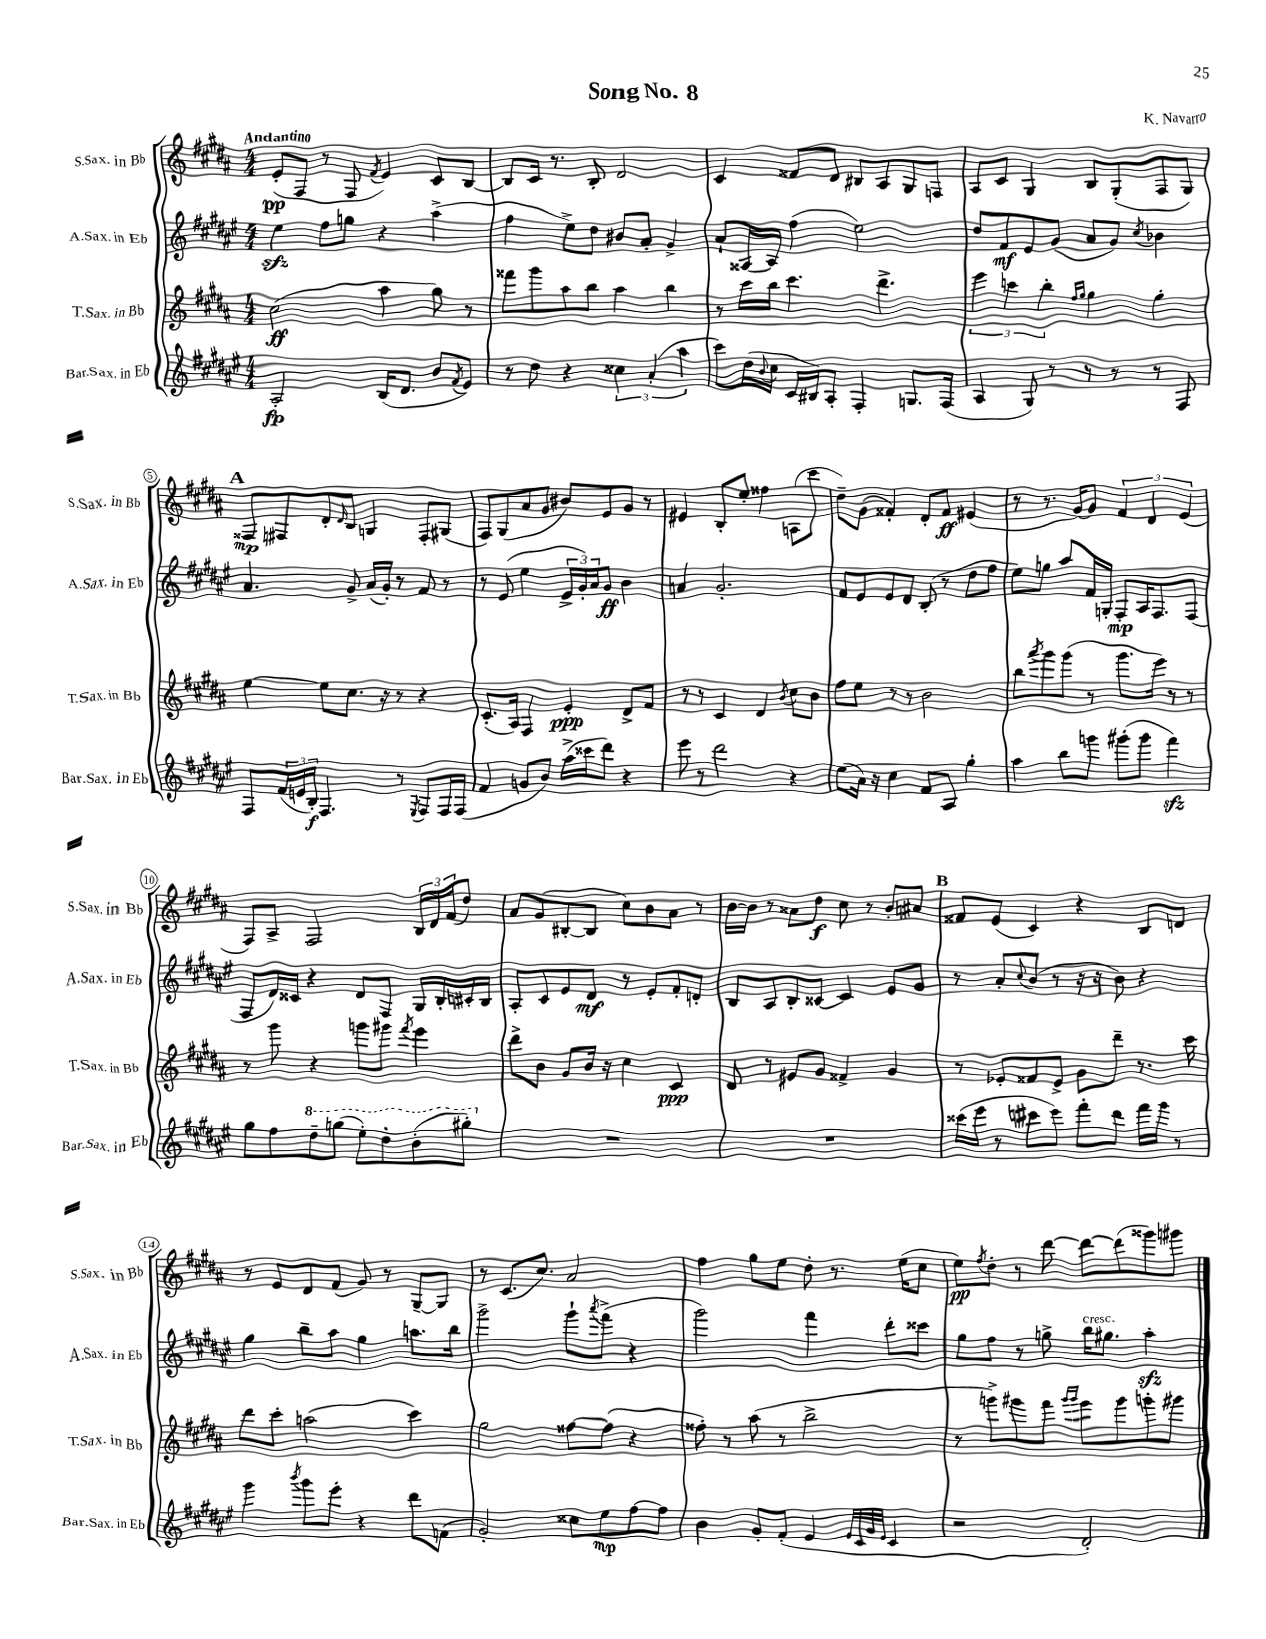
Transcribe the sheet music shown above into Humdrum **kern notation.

**kern	**kern	**kern	**kern
*staff4	*staff3	*staff2	*staff1
*clefG2	*clefG2	*clefG2	*clefG2
*k[f#c#g#d#a#e#]	*k[f#c#g#d#a#]	*k[f#c#g#d#a#e#]	*k[f#c#g#d#a#]
*M4/4	*M4/4	*M4/4	*M4/4
2A#'	(2cc#	4ee#	(8e'
.	.	.	8F#
.	.	8ff#	8r
.	.	8gg	8F#
.	.	.	8qf#
(16B	4aa#	4r	4e)
8.d#	.	.	.
8b	8gg#)	(4aa#^	8c#
8qf#	.	.	.
8e#)	8r	.	[8B
=	=	=	=
8r	8fff##	4ff#	8B]
8dd#	8ggg#	.	16c#
.	.	.	8.r
4r	8aa#	8ee#^)	.
.	8bb	8dd#	8B'
6cc##	4aa#	8b#	2d#
.	.	8a#'	.
(6a#'	.	.	.
.	4bb	4g#^	.
6aa#	.	.	.
=	=	=	=
8ccc#)	8r	8a#`	4c#
(16dd#	16ccc#	[16A##	.
8qqb	.	.	.
16cc#	16bb	16A##]	.
16c#	4.ccc#	(4ff#	8f##
16B#)	.	.	.
8A#'	.	.	8d#
4F#'	.	2ee#)	8B#
.	4.ddd#^	.	8A#
8.G	.	.	8G#
.	.	.	8F
(16F#	.	.	.
=	=	=	=
4A#	6eee	8dd#	8A#
.	.	8f#	8c#
.	6ccc	.	.
8G#)	.	8e#	4G#
.	6bb'	.	.
8r	.	(8g#	.
.	16qqff#	.	.
.	16qqgg#	.	.
8r	4gg#	8a#	8B
8r	.	8g#)	(8G#'
.	.	8qcc#	.
8r	4gg#'	4b-	8F#
8F#	.	.	8G#)
=	=	=	=
8F#	[4ee	4.a#	8F##
(24f#	.	.	8F#
24e	.	.	.
24B')	.	.	.
4.F#	8ee]	.	8d#'
.	.	.	16qqd#
.	8.cc#	8g#^	8B
.	.	(16a#	4G
.	16r	16g#')	.
8r	8r	8r	.
8qE#	.	.	.
8F#	4r	8f#	8F#'
16F#	.	8r	(8G#
(16F#	.	.	.
=	=	=	=
4f#	(8.c#'	8r	8F#)
.	.	(8e#	(8G#
.	16A#)	.	.
8g	4F#	4ee#	8a#
8b)	.	.	8g#
(16aa#^	4e'	24e#^	8b#)
.	.	24g#')	.
16ccc##	.	.	.
.	.	24a#	.
8ddd#)	.	8g#	8e
4r	8d#^	4b	8g#
.	8f#	.	8r
=	=	=	=
8eee#	8r	4a	4e#
8r	8r	.	.
2ddd#	4c#	2.g#'	8B'
.	.	.	8ee'
.	4d#	.	4ff##
.	8qb	.	.
4r	8cc#	.	(8A
.	8b	.	8ccc#
=	=	=	=
(8ee#	8ff#	8f#	8dd#~)
16a#)	8ee	8e#	(8g#
16r	.	.	.
4cc#	8r	8e#	4f##')
.	8r	8d#	.
8f#	2b	(8B'	8d#'
8A#	.	8r	8f##
4gg#'	.	8dd#	(4e#
.	.	8ff#	.
=	=	=	=
4aa#	8bb	8ee#)	8r
.	8qaaa#	.	.
.	8ggg#	8gg	8.r
8bb	(8ggg#	8aa#	.
.	.	.	[16g#)
8ggg	8r	16f#	8g#]
.	.	16G'	.
(8ggg#'	8.ggg#	8F#'	6f#
8ggg#	.	16A#	.
.	.	.	6d#
.	16eee)	8.F#	.
4fff#)	8r	.	.
.	.	.	(6e
.	8r	(8F#	.
=	=	=	=
8gg#	8r	8F#	8F#)
8ff#	8ggg#	16d#)	8A#^
.	.	16c##	.
8ddd#~	4r	4r	2F#
(8ggg	.	.	.
8eee#')	8ggg	8d#	.
8ddd#'	8ggg#	8F#	.
.	8qfff#	.	.
(8bb'	4eee	16G#	24B
.	.	.	24d#
.	.	16B'	.
.	.	.	(24f#
8ggg#')	.	16c#'	8dd#)
.	.	16B	.
=	=	=	=
1r	8ddd#^	8A#'	8a#
.	8b	8c#	(8g#
.	8g#	8e#	[8B#'
.	16b	8d#	8B#]
.	16r	.	.
.	4cc#	8r	8cc#)
.	.	8e#'	8b
.	4c#	8f#'	8a#
.	.	8d'	8r
=	=	=	=
1r	8d#	8B	[16b
.	.	.	16b]
.	8r	8A#	8r
.	8e#	8B'	8a##
.	8g#	[8c##	8dd#
.	4f##^	4c##]	8cc#
.	.	.	8r
.	4g#	8e#	8b'
.	.	8g#	8a#
=	=	=	=
(16ccc##	8r	8r	8f##
16eee#	.	.	.
8r	8e-'	8a#'	(8e
.	.	8qqcc#	.
8ccc#	8f##	(8b	4c#)
8eee#)	8e-^	8r	.
8fff#'	8g#	16r	4r
.	.	16r	.
8ddd#	8ddd#~	8b)	.
16fff#	8.r	4r	8B
16ggg#	.	.	.
8r	.	.	8d
.	16ccc#	.	.
=	=	=	=
4ggg#	8ddd#	4gg#	8r
.	8ccc#'	.	8e
8qbbb	.	.	.
8ggg#	(2aa	8bb~	8d#
8eee#'	.	8aa#	(8f#
4r	.	4gg#	8g#)
.	.	.	8r
8ddd#	4ccc#)	8.aa	[8G#~
(8f	.	.	8G#]
.	.	16bb	.
=	=	=	=
2g#')	2gg#	2ggg#^	8r
.	.	.	(8.c#
.	.	.	8.cc#)
8cc##	[8ff##	8ggg#`	2a#
.	.	8qaaa#	.
8ee#	(8ff##]	(8fff#^	.
[8ff#	4r	4r	.
8ff#]	.	.	.
=	=	=	=
4b	8ff##')	2ggg#)	4ff#
.	8r	.	.
8g#'	(8aa#	.	8gg#
(8f#'	8r	.	8ee
4e#	2bb^	4fff#	8dd#'
.	.	.	8.r
32qqe#	.	.	.
32qqc#	.	.	.
32qqg#	.	.	.
32qqe#	.	.	.
4c#	.	8ddd#'	.
.	.	.	(16ee
.	.	8ccc##	8cc#
=	=	=	=
2r	8r	8gg#	8ee)
.	.	.	8qff#
.	8ggg^)	8ff#	8dd#'
.	8ggg#	8r	8r
.	8fff#	8gg^	[8ddd#
.	16qqggg#	.	.
.	16qqggg#	.	.
2d#')	8eee	16bb	8ddd#_
.	.	8.gg#	.
.	8ggg#	.	(8ddd#]
.	8ggg'	4aa#'	8ggg##)
.	8ggg#	.	8ggg#
==	==	==	==
*-	*-	*-	*-
